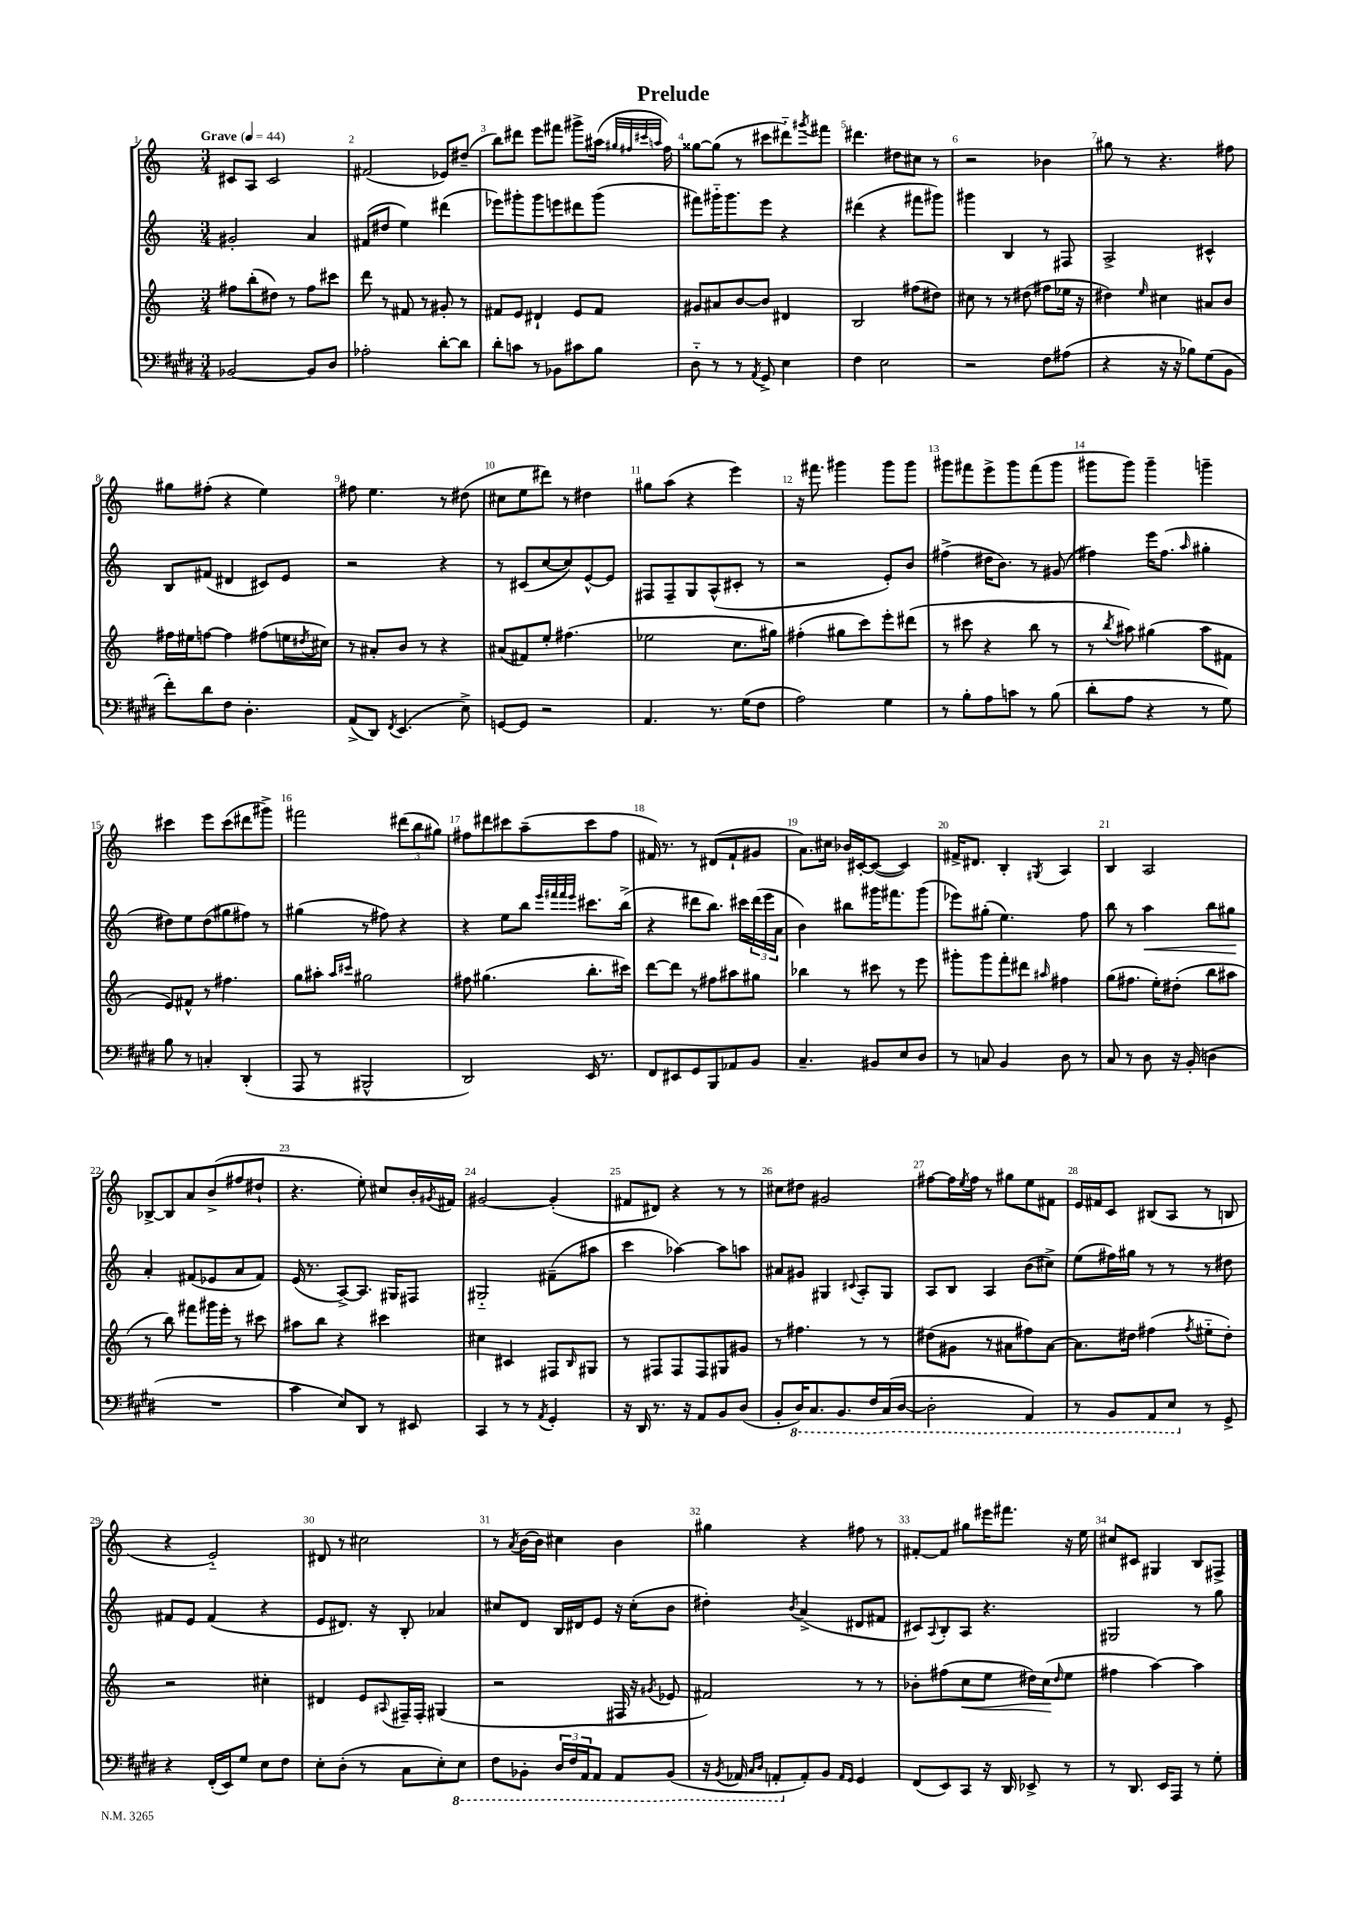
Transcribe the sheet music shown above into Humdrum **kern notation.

**kern	**kern	**dynam	**kern	**dynam	**kern
*part4	*part3	*part3	*part2	*part2	*part1
*staff4	*staff3	*staff3	*staff2	*staff2	*staff1
*clefF4	*clefG2	*	*clefG2	*	*clefG2
*k[f#c#g#d#]	*k[]	*	*k[]	*	*k[]
*M3/4	*M3/4	*	*M3/4	*	*M3/4
*MM44	*MM44	*	*MM44	*	*MM44
=1	=1	=1	=1	=1	=1
!	!	!	!	!	!LO:TX:a:B:t=Grave
[2BB-X/	8ff#X\L	.	2g#X'/	.	8c#X/L
.	(8bb'\	.	.	.	8A/J
.	8dd#X\J)	.	.	.	2c#/
.	8r	.	.	.	.
8BB-/L]	8ff#\L	.	4a/	.	.
8D#/J	8ccc#X\J	.	.	.	.
=2	=2	=2	=2	=2	=2
2A-X'\	8ddd\	.	(8f#X/L	.	(2f#X/
.	8r	.	8dd#X/J	.	.
.	8f#X/	.	4ee\)	.	.
.	8r	.	.	.	.
[8d#'\L	8g#X'/	.	(4ddd#X\	.	8e-X/L)
8d#\J]	8r	.	.	.	(8dd#X~/J
=3	=3	=3	=3	=3	=3
8d#'\L	8f#X/L	.	8eee-X\L)	.	8bb\L)
8cn\J	8e/J	.	8ggg#X'\	.	8ddd#X\J
8r	4d#X`/	.	8ggg#\	.	8eee\L
8BB-X\L	.	.	8eeen\	.	8fff#X\J
8c#X\	8e/L	.	8ddd#X\	.	8ggg#X^\L
8B\J	8f#/J	.	(8ggg#\J	.	(16aa#X\Jk
.	.	.	.	.	32qqgg#X/LLL
.	.	.	.	.	32qqff#X/
.	.	.	.	.	32qqccc#X/
.	.	.	.	.	32qqaan/JJJ
.	.	.	.	.	16ff#\)
=4	=4	=4	=4	=4	=4
8D#\	8g#X/L	.	8fff#X\L)	.	[8gg##X\L
8r	8a#X/	.	16ggg#X\K	.	(8gg##\J]
.	.	.	8.ggg#\	.	.
8r	[8b/	.	.	.	8r
8qAA/	.	.	.	.	.
8GG#^/	8b/J]	.	8eee\J	.	8ccc#X\L
4E\	4d#X/	.	4r	.	8ddd#X\)
.	.	.	.	.	8qggg#X/
.	.	.	.	.	8fff#X\J
=5	=5	=5	=5	=5	=5
4F#\	2B/	.	(4ddd#X\	.	4.ddd#X\
2E\	.	.	4r	.	.
.	.	.	.	.	8dd#X\L
.	(8ff#X\L	.	8fff#X\L	.	8cc#X\J
.	8dd#X\J)	.	8ggg#X\J)	.	8r
=6	=6	=6	=6	=6	=6
2r	8cc#X\	.	4ggg#X\	.	2r
.	8r	.	.	.	.
.	8r	.	4B/	.	.
.	(8dd#X\	.	.	.	.
8F#\L	8ff#X\L	.	8r	.	4b-X\
(8A#X\J	16ee-X\Jk	.	8F#X/	.	.
.	16r	.	.	.	.
=7	=7	=7	=7	=7	=7
4r	4dd#X\)	.	2A^/	.	8gg#X\
.	.	.	.	.	8r
.	16qqee/	.	.	.	.
16r	4cc#X\	.	.	.	4.r
16r	.	.	.	.	.
8B-X\L)	.	.	.	.	.
(8G#\	8a#X/L	.	4c#X^^/	.	.
8BB\J	8b/J	.	.	.	8ff#X\
!!LO:LB:g=z
=8	=8	=8	=8	=8	=8
8f#'\L)	16ff#X\LL	.	8B/L	.	8gg#X\L
.	16ee#X\J	.	.	.	.
8d#\	[8ffn\J	.	(8f#X/J	.	(8ff#X'\J
8F#\J	4ff\]	.	4d#X/	.	4r
4.D#'\	.	.	.	.	.
.	(8ff#X\L	.	8c#X/L)	.	4ee\)
.	16een\L	.	8e/J	.	.
.	8qdd#X/	.	.	.	.
.	16cc#X\JJ)	.	.	.	.
=9	=9	=9	=9	=9	=9
(8AA^/L	8r	.	2r	.	8ff#X\
8DD#/J)	8a#X'/L	.	.	.	4.ee\
8qFF#/	.	.	.	.	.
(4.EE/	8b/J	.	.	.	.
.	8r	.	.	.	.
.	4r	.	4r	.	8r
8E^\)	.	.	.	.	(8dd#X\
=10	=10	=10	=10	=10	=10
[8GGn/L	(8a#X/L	.	8r	.	8cc#X\L
8GG/J]	8f#X/)	.	(8c#X/L	.	8ee\
2r	8ee'/J	.	[8cc/	.	8ddd#X\J)
.	(4.ff#X\	.	8cc/])	.	8r
.	.	.	[8e^^/	.	4dd#X\
.	.	.	8e/J]	.	.
=11	=11	=11	=11	=11	=11
4.AA/	2ee-X\	.	8F#X/L	.	8gg#X\L
.	.	.	8F#~/	.	(8aa\J
.	.	.	8G/	.	4r
8.r	.	.	(8A^^/	.	.
.	8.cc\L	.	8c#X'/J	.	4eee\)
(16G#\KL	.	.	.	.	.
8F#\J	.	.	8r	.	.
.	16gg#X\Jk)	.	.	.	.
=12	=12	=12	=12	=12	=12
2A\)	(4ff#X'\	.	2r	.	16r
.	.	.	.	.	8.fff#X\
.	8gg#X\L	.	.	.	4ggg#X\
.	8ccc\)	.	.	.	.
4G#\	8eee'\	.	8e'/L)	.	8ggg#\L
.	(8ddd#X\J	.	8b/J	.	8ggg#\J
=13	=13	=13	=13	=13	=13
8r	8r	.	(4ff#X^\	.	8ggg#X\L
8B'\L	8ccc#X\	.	.	.	8fff#X\
8A\	4r	.	16dd#X\KL	.	8eee^\
.	.	.	8.b\J)	.	.
8cn\J	.	.	.	.	8ggg#\
8r	8bb\	.	8r	.	(8fff#\
(8B\	8r	.	(8g#X/	.	8ggg#\J
=14	=14	=14	=14	=14	=14
8d#'\L	8r	.	4ff#X\)	.	8ggg#X\L
.	8qbb/	.	.	.	.
8A\J	8aa#X\)	.	.	.	8ggg#\J)
4r	(4gg#X\	.	16eee\KL	.	4ggg#~\
.	.	.	(8.ff#\J	.	.
.	.	.	16qqaa/	.	.
8r	8aa#\L	.	4gg#X'\	.	4gggn~\
8G#\)	8f#X\J	.	.	.	.
!!LO:LB:g=z
=15	=15	=15	=15	=15	=15
8B\	8e/L)	.	8dd#X\L)	.	4ccc#X\
8r	8f#X^^/J	.	8ee\	.	.
4Cn'/	8r	.	(8dd#\	.	8eee\L
.	4.ff#X\	.	8gg#X\	.	(8ccc#\
(4DD#'/	.	.	8ff#X\J)	.	8ddd#X\
.	.	.	8r	.	8ggg#X^\J)
=16	=16	=16	=16	=16	=16
8AAA/	8gg\L	.	(4gg#X\	.	2fff#X\
8r	8aa#X'\J	.	.	.	.
.	16qqaa#/LL	.	.	.	.
.	16qqccc#X/JJ	.	.	.	.
2BBB#X^^/	2gg#X\	.	8r	.	.
.	.	.	8ff#X\)	.	.
.	.	.	4r	.	(12ddd#X\L
.	.	.	.	.	12bb\
.	.	.	.	.	12gg#X\J)
=17	=17	=17	=17	=17	=17
2DD#/)	8ff#X\	.	4r	.	8ff#X\L
.	(4.gg#X\	.	.	.	8ddd#X\
.	.	.	8ee\L	.	8ccc#X\
.	.	.	8bb\J	.	(8aa~\
.	.	.	32qqeee/LLL	.	.
.	.	.	32qqfff#X/	.	.
.	.	.	32qqfff#/	.	.
.	.	.	32qqeee/JJJ	.	.
16EE/	8.bb'\L	.	8.ccc#X\L	.	8ccc#\
8.r	.	.	.	.	.
.	.	.	.	.	8ff#\J
.	16ccc#X\Jk)	.	(16bb^\Jk	.	.
=18	=18	=18	=18	=18	=18
8FF#/L	[8ddd\L	.	4r	.	16f#X/)
.	.	.	.	.	8.r
8EE#X/	8ddd\J]	.	.	.	.
8GG#/	8r	.	8ddd#X\L	.	8r
8BBB/	8ff#X\L	.	8.bb\J)	.	(8d#X/L
8AA-X/	8aa#X\	.	.	.	8f#`/
.	.	.	16ccc#X\LL	.	.
8BB/J	8gg#X\J	.	(24ddd#\	.	8g#X/J
.	.	.	24eee\	.	.
.	.	.	24a\JJ	.	.
=19	=19	=19	=19	=19	=19
4.C#~/	4bb-X\	.	4b\)	.	8.a\L)
.	.	.	.	.	16cc#X\Jk
.	8r	.	8bb#X\L	.	16b-X/LL
.	.	.	.	.	[16c#X'/J
8BB#X/L	8ccc#X\	.	16ggg#X\K	.	(8c#/J_
.	.	.	8.fff#X\	.	.
8E/	8r	.	.	.	4c#/])
8D#/J	8eee\	.	(8ggg#\J	.	.
=20	=20	=20	=20	=20	=20
8r	8ggg#X'\L	.	8eee-X\L)	.	16f#X^/KL
.	.	.	.	.	8.d#X/J
8Cn/	8ggg#\	.	(8gg#X'\J	.	.
4BB/	8fff'\	.	4.ee\)	.	4B'/
.	8ddd#X\J	.	.	.	.
.	16qqaa#X/	.	.	.	8qG#X/
8D#\	4ff#X\	.	.	.	4A/
8r	.	.	8ff\	.	.
=21	=21	=21	=21	=21	=21
8C#/	(8gg\L	.	8bb\	.	4B/
8r	8.ff#X\J	.	8r	.	.
!	!	!	!	!LO:HP:b	!
8D#\	.	.	4aa\	<	2A/
.	16ee'\KL)	.	.	.	.
16r	(8dd#X'\J	.	.	.	.
(16BB'/	.	.	.	.	.
4Dn\	8bb\L	.	8bb\L	.	.
.	8aa#X\J	.	8gg#X\J	.	.
.	.	.	.	[	.
!!LO:LB:g=z
=22	=22	=22	=22	=22	=22
2.r	8r	.	4a'/	.	[8B-X^/L
.	8bb\)	.	.	.	8B-/]
.	8fff#X\L	.	(8f#X/L	.	8a/
.	16ggg#X\L	.	8e-X/	.	(8b^/
.	16eee'\JJ	.	.	.	.
.	8r	.	8a/	.	8ff#X/
.	8ccc#X\	.	8f#/J)	.	8dd#X`/J
=23	=23	=23	=23	=23	=23
4c#\	8aa#X\L	.	(16e/	.	4.r
.	.	.	8.r	.	.
.	8bb\J	.	.	.	.
8E/L)	4r	.	[8A^/L)	.	.
8DD#/J	.	.	8.A/J]	.	8ee'\)
8r	4ccc#X\	.	.	.	8cc#X/L
.	.	.	16G#X/KL	.	.
8EE#X/	.	.	8F#X/J	.	16b'/L
.	.	.	.	.	8qg#X/
.	.	.	.	.	16f#X/JJ
=24	=24	=24	=24	=24	=24
4CC#/	4cc#X\	.	2G#X/	.	[2g#X/
8r	4c#X/	.	.	.	.
8r	.	.	.	.	.
8qAA/	.	.	.	.	.
4GG#'/	8F#X/L	.	(8f#X~\L	.	(4g#'/]
.	16qqB/	.	.	.	.
.	8G#X/J	.	8aa#X\J	.	.
=25	=25	=25	=25	=25	=25
16r	8r	.	4ccc\	.	8f#X/L
16DD#/	.	.	.	.	.
8.r	8F#X/L	.	.	.	8d#X/J)
.	8F#/	.	[4aa-X\)	.	4r
16r	.	.	.	.	.
8AA/L	8F#/	.	.	.	.
8BB/	8G#X/	.	8aa-\L]	.	8r
(8D#/J	8g#X/J	.	8aan\J	.	8r
=26	=26	=26	=26	=26	=26
8BB'/L	8r	.	8a#X/L	.	8cc#X\L
*8ba	*	*	*	*	*
16DD#/K)	4.ff#X\	.	8g#X/J	.	8dd#X\J
8.CC#/	.	.	.	.	.
.	.	.	4G#X/	.	2g#X/
8.BBB/	.	.	.	.	.
.	.	.	8qqc#X/	.	.
.	8r	.	8A'/L	.	.
16FF#/L	.	.	.	.	.
(16CC#/	8r	.	8G#/J	.	.
[16DD#/JJ	.	.	.	.	.
=27	=27	=27	=27	=27	=27
2DD#'\]	(8dd#X\L	.	8A/L	.	[8ff#X\L
.	8g#X\J	.	8B/J	.	16ff#\L]
.	.	.	.	.	8qee/
.	.	.	.	.	16ff#\JJ
.	8r	.	4A/	.	8r
.	8a#X\L	.	.	.	8gg#X\L
4AAA/)	8ff#X\)	.	(8b\L	.	8ee\
.	[8a#\J	.	8cc#X^\J)	.	8f#X\J
=28	=28	=28	=28	=28	=28
8r	8.a#\L]	.	(8ee\L	.	16e/LL
.	.	.	.	.	16f#X/J
8BBB/L	.	.	16ff#X\L)	.	8c/J
.	16dd#X\Jk	.	16gg#X\JJ	.	.
8AAA/	(4ff#X\	.	8r	.	(8B#X/L
8EE/J	.	.	8r	.	8A/J
.	8qff#/	.	.	.	.
*X8ba	*	*	*	*	*
8r	8ee#X\L	.	8r	.	8r
8GG#^/	8dd#'\J)	.	8dd#X\	.	8Bn/
!!LO:LB:g=z
=29	=29	=29	=29	=29	=29
4r	2r	.	8f#X/L	.	4r
.	.	.	8e/J	.	.
(16FF#'/LL	.	.	(4f#/	.	2e/)
16EE/J)	.	.	.	.	.
8G#/J	.	.	.	.	.
8E\L	4cc#X'\	.	4r	.	.
8F#\J	.	.	.	.	.
=30	=30	=30	=30	=30	=30
8E'\L	4d#X/	.	8e/L	.	8d#X/
(8D#'\J	.	.	8.d#X/J)	.	8r
8r	8e/L	.	.	.	2cc#X\
.	.	.	16r	.	.
.	8qqA#X/	.	.	.	.
8C#\L	16F#X~/L	.	8B'/	.	.
.	16F#'/JJ	.	.	.	.
8E'\)	(4G#X/	.	4a-X/	.	.
*8ba	*	*	*	*	*
8EE\J	.	.	.	.	.
=31	=31	=31	=31	=31	=31
8FF#\L	2r	.	8cc#X/L	.	8r
.	.	.	.	.	8qa/
8BBB-X'\J	.	.	8d/J	.	[16b\LL
.	.	.	.	.	16b\JJ]
24DD#/LL	.	.	16B/LL	.	4cc#X\
24FF#/	.	.	.	.	.
.	.	.	16d#X/J	.	.
24AAA/J	.	.	.	.	.
8AAA/J	.	.	8e/J	.	.
8AAA/L	16F#X/	.	16r	.	4b\
.	16r	.	(16cc#'\KL	.	.
.	8qg#X/	.	.	.	.
(8BBB-/J	8e-X/	.	8b\J	.	.
=32	=32	=32	=32	=32	=32
16r	2f#X/)	.	4dd#X'\)	.	4gg#X\
8qBBB/	.	.	.	.	.
16AAA-X/	.	.	.	.	.
16qqCC#/LL	.	.	.	.	.
16qqDD#/JJ	.	.	.	.	.
8AAAn'/L	.	.	.	.	.
.	.	.	8qb/	.	.
*X8ba	*	*	*	*	*
8AA'/)	.	.	(4a^/	.	4r
8BB/J	.	.	.	.	.
16qqAA/LL	.	.	.	.	.
16qqGG#/JJ	.	.	.	.	.
4GG#/	8r	.	8d#X/L	.	8ff#X\
.	8r	.	8f#X/J	.	8r
=33	=33	=33	=33	=33	=33
(8FF#/L	8b-X'\L	.	8c#X/L)	.	[8f#X'/L
.	.	.	8qqA/	.	.
8EE/)	(8ff#X\	.	8B'/	.	8f#/J]
!	!	!LO:HP:b	!	!	!
8CC#/J	8cc\	<	8A/J	.	8gg#X\L
16r	8ee\J	.	4.r	.	16eee#X\K
16DD#/	.	.	.	.	8.fff#X\J
8EE-X^/	16dd#X\LL)	.	.	.	.
.	(16cc\J	.	.	.	.
.	16qqdd#/	.	.	.	.
8r	8ee\J	[	.	.	16r
.	.	.	.	.	16ee\
=34	=34	=34	=34	=34	=34
8r	4ff#X\	.	2G#X/	.	8cc#X/L
8.DD#/	.	.	.	.	8c#X/J
.	[4aa\)	.	.	.	4G#X/
16EE/KL	.	.	.	.	.
8AAA/J	.	.	.	.	.
8r	4aa\]	.	8r	.	8B/L
8G#'\	.	.	8gg\	.	8F#X^/J
==	==	==	==	==	==
*-	*-	*-	*-	*-	*-
